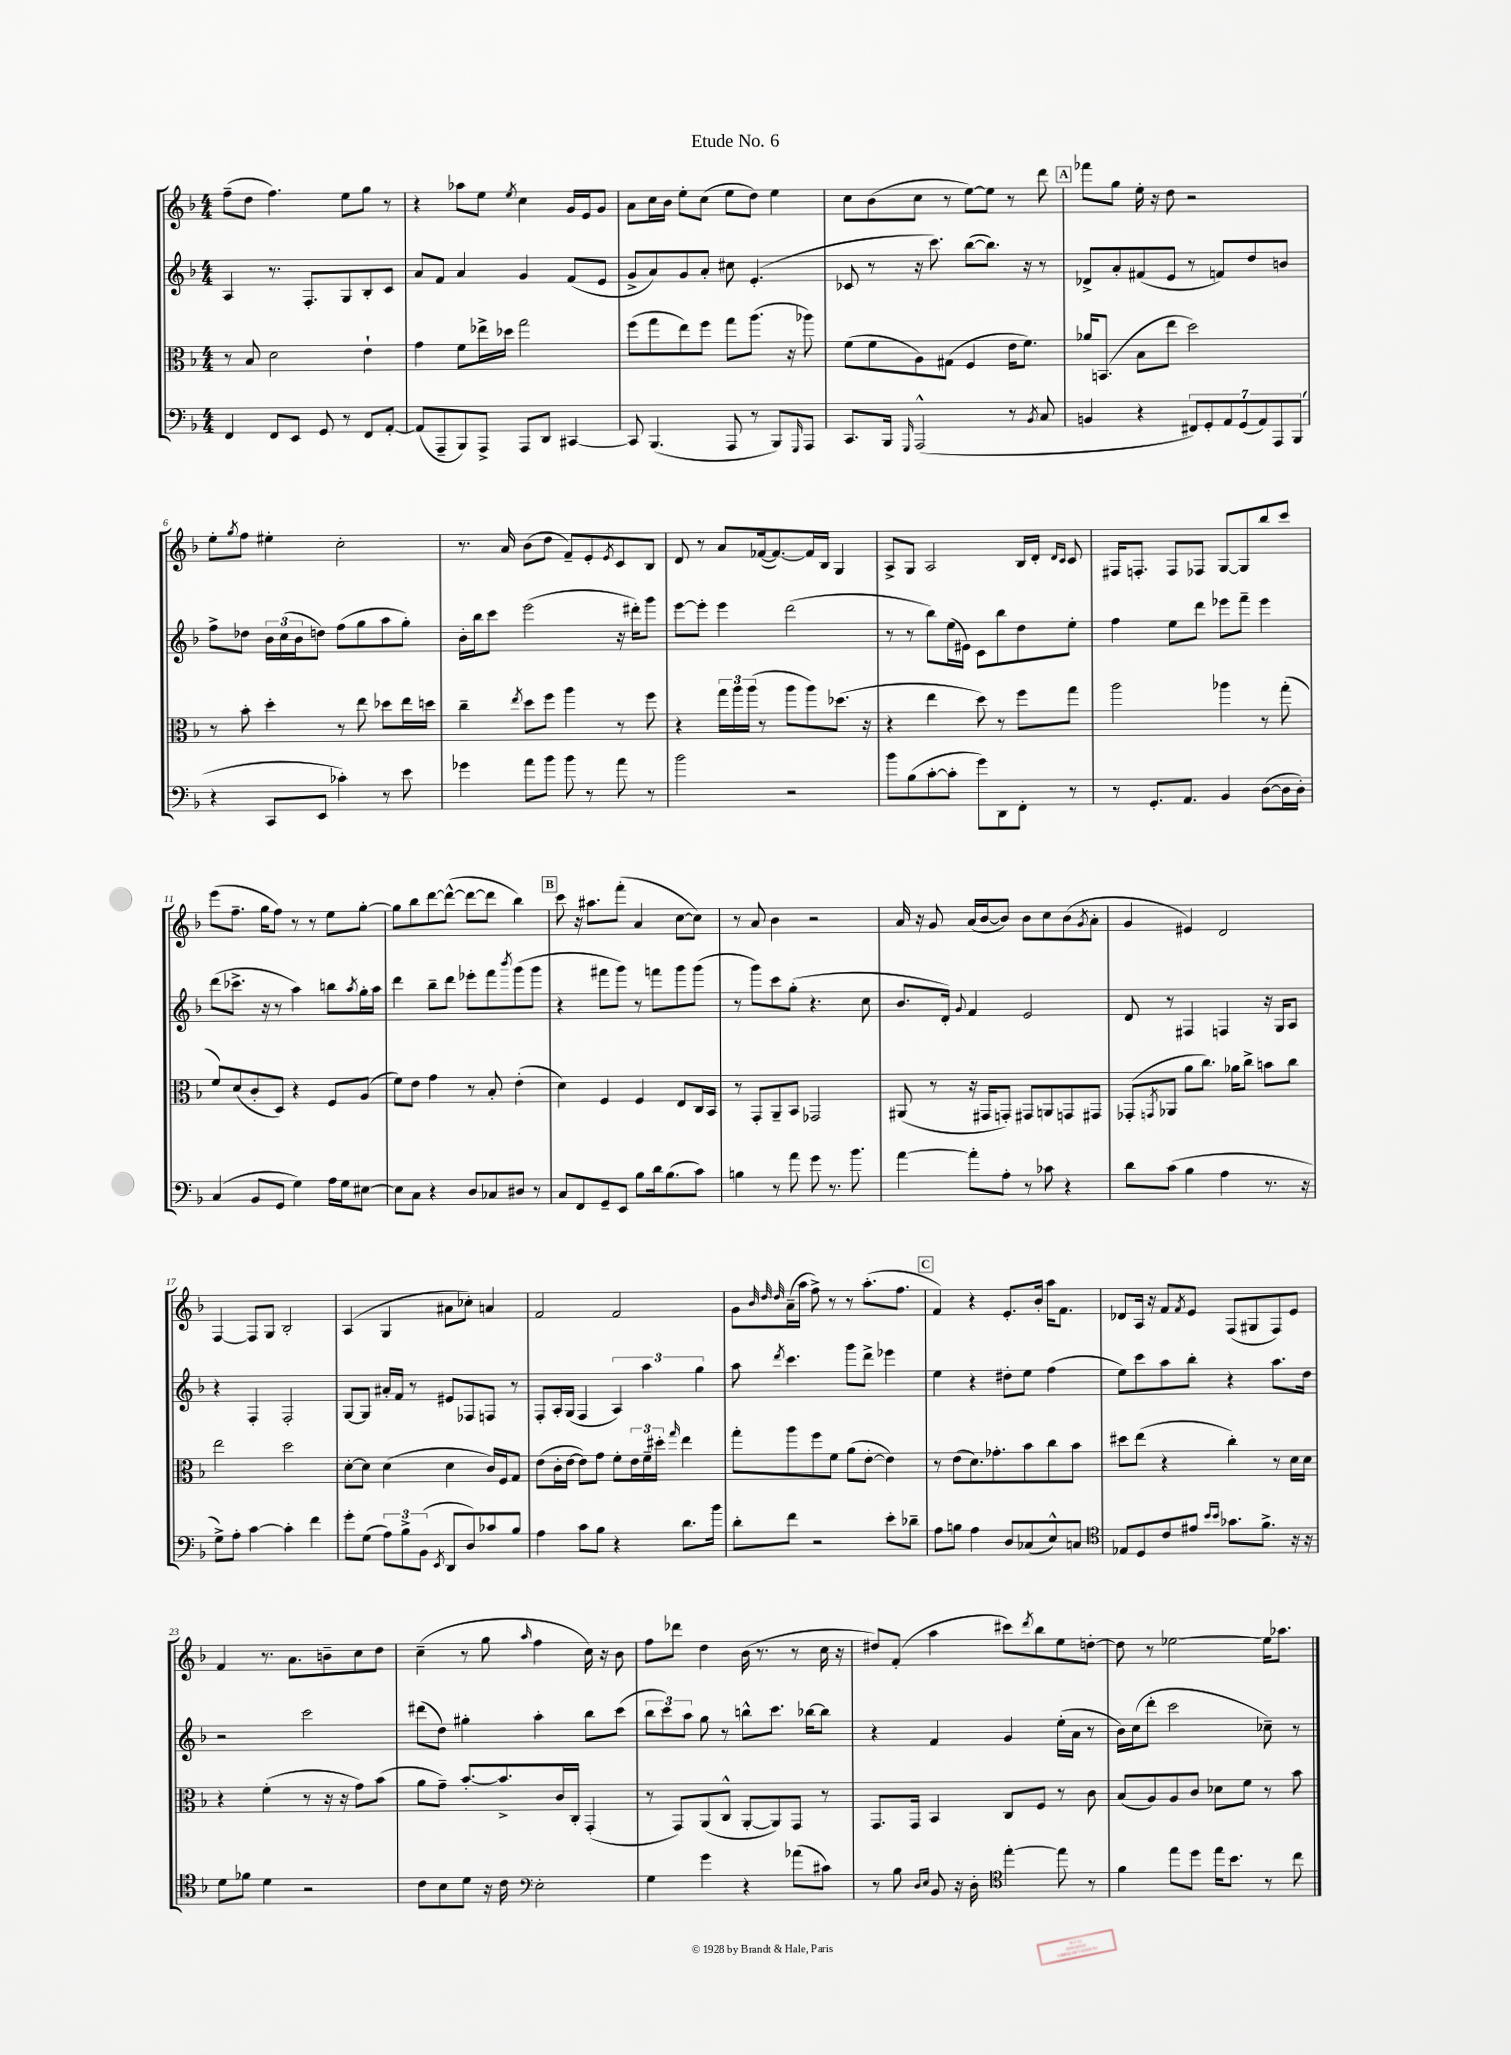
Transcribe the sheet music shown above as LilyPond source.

\header { title = "Etude No. 6" }
<<
\new StaffGroup <<
\new Staff = "s0" {
    \clef treble \key f \major \numericTimeSignature \time 4/4
    f''8--( d''8 f''4.) e''8 g''8 r8 |
    r4 aes''8 e''8 \acciaccatura { e''8 } c''4 g'16 e'16 g'8 |
    a'8 c''16 bes'16 e''8-. c''8( e''8 d''8) e''4 |
    c''8 bes'8( c''8 r8 e''8~) e''8 r8 d'''8 |
    \mark \markup { \box "A" } fes'''8 g''8 e''16-. r16 d''8 r2 |
    e''8-. \acciaccatura { g''8 } f''8 eis''4-. c''2-. |
    r8. a'16 bes'8( d''8 f'8--) e'8-. \acciaccatura { e'8 } c'8 bes8 |
    d'8 r8 a'8 fes'16~( fes'8.~) fes'16 bes16 g4 |
    a8-> g8 a2 bes16 d'16-. \grace { d'16 c'16 } c'8 |
    fis16 f8.-. f8 fes8 g8~ g8 bes''8 c'''8 |
    e'''8( f''8.-- g''16 f''8) r8 r8 e''8 g''8~-. |
    g''8 bes''8 d'''8~ d'''8~-^( d'''8~ d'''8 bes''4) |
    \mark \markup { \box "B" } c'''8 r16 ais''8. f'''8-.( a'4 c''8~ c''8) |
    r8 a'8 bes'4 r2 |
    a'16 r16 g'8 a'16( bes'16~ bes'8) bes'8 c''8 bes'8( \acciaccatura { g'8 } a'8-. |
    g'4 eis'4) d'2 |
    f4~ f8 g8 bes2-. |
    a4( g4 ais'8 ces''8-.) a'4 |
    f'2 f'2 |
    g'8 \grace { bes'32 d''32 d''32 } a'16--( a''16 f''8->) r8 r8 a''8.-.( f''8. |
    \mark \markup { \box "C" } f'4) r4 e'8.-. bes'16-. a''16 f'8. |
    des'8 a16 r16 f'8 \acciaccatura { f'8 } e'8 f8( gis8 f8) e'8 |
    f'4 r8. a'8. b'8-- c''8 d''8 |
    c''4--( r8 g''8 \grace { a''16 } f''4 c''16) r16 bes'8 |
    f''8 des'''8 d''4 bes'16( r8. r8 c''16 r16 |
    dis''8) f'8-.( a''4 cis'''8) \acciaccatura { d'''8 } bes''8 e''8 d''8~-. |
    d''8 r8 ees''2~ ees''16 aes''8. \bar "|." |
}
\new Staff = "s1" {
    \clef treble \key f \major \numericTimeSignature \time 4/4
    a4 r8. f8.-. g8 bes8-. c'8 |
    a'8 f'8 a'4 g'4 f'8( e'8 |
    g'8-> a'8) g'8 a'8-. cis''8 e'4.-.( |
    ces'8 r8 r16 c'''8.) bes''8~( bes''8.) r16 r8 |
    \mark \markup { \box "A" } des'8-> a'8-. fis'8( e'8 r8 f'8) d''8 b'8 |
    f''8-> des''8 \tuplet 3/2 { bes'16 c''16( bes'16 } d''8) f''8( g''8 a''8 g''8-.) |
    bes'16-. bes''16 c'''8 e'''2( r16 dis'''16-.) g'''8 |
    e'''8~ e'''8-. e'''4 d'''2( |
    r8 r8 bes''8) e''16( eis'16) c'8 bes''8 d''8 e''8-. |
    f''4 e''8 d'''8 ees'''8 f'''8-- ees'''4 |
    d'''8( ces'''8.-> r16 r8 a''4) b''8 \acciaccatura { a''8 } g''16-. a''16 |
    d'''4 bes''8-- d'''8 ees'''8-. f'''8 \acciaccatura { bes'''8 } g'''8( g'''8 |
    \mark \markup { \box "B" } r4 fis'''8 g'''8) r8 f'''8 g'''8 g'''8( |
    r8 g'''8) c'''8 g''8-.( r4. c''8 |
    bes'8. d'16-.) \appoggiatura { g'8 } f'4 e'2 |
    d'8 r8 fis4 f4 r16 g16 a8 |
    r4 f4-. f2-. |
    g8~ g8 ais'16-. f'16 r8 eis'8 fes8 f8 r8 |
    f8-. a16-. g16( f4 \tuplet 3/2 { a4) a''4 g''4 } |
    a''8 \acciaccatura { d'''8 } c'''4. g'''8 d'''8-> ees'''4 |
    \mark \markup { \box "C" } e''4 r4 dis''8-. e''8 f''4( |
    e''8) c'''8 a''8 bes''8-. r4 a''8. d''16 |
    r2 c'''2 |
    dis'''8( d''8) gis''4-. a''4-. bes''8 c'''8( |
    \tuplet 3/2 { bes''8 c'''8) a''8 } g''8 r8 b''8-^ c'''8. bes''16~ bes''8 |
    r4 f'4 g'4 e''16-.( a'16 r8 |
    bes'16) c''16( d'''8-. c'''2 ces''8--) r8 \bar "|." |
}
\new Staff = "s2" {
    \clef alto \key f \major \numericTimeSignature \time 4/4
    r8 bes8 d'2 e'4-! |
    g'4 f'8 ees''16-> des''16 g''2 |
    f''8( g''8 e''8) f''8 g''8 a''8.( r16 aes''8) |
    f'8( f'8 a8) gis8( f4 e'16 f'8.) |
    \mark \markup { \box "A" } aes'16 b,8.( bes8 e''8 d''2) |
    r8 bes'8-. d''4-. r8 e''8 des''8 e''16 d''16 |
    c''4-- \acciaccatura { e''8 } d''8 f''8 a''4 r8 f''8 |
    r4 \tuplet 3/2 { g''16 a''16 a''16( } r8 a''8 a''8) des''8.( r16 |
    r4 e''4 d''8) r8 f''8 g''8 |
    a''2 aes''4 r8 g''8-.( |
    f'8) d'8( c'8-. d8) r4 f8 a8( |
    f'8) e'8 g'4 r8 bes8-. e'4-.( |
    \mark \markup { \box "B" } d'4) f4 f4 e8 c16 bes,16 |
    r8 g,8-. a,8-- bes,8 ges,2 |
    ais,8( r8 r16 gis,16 g,8-.) gis,8 a,8 g,8 gis,8 |
    ges,8-.( \acciaccatura { g,8 } aes,8 a'8 c''8.) aes'16 c''8-> b'8 c''8 |
    e''2 d''2 |
    d'8~-. d'8 d'4( d'4 c'16) f16 g8 |
    e'8( c'16-. e'16~ e'8) g'8 f'8-. \tuplet 3/2 { e'16 f'16-- dis''16-. } \grace { g''16 } e''4 |
    g''8-. a''8 f''8 f'8 a'8( e'8~-. e'4) |
    \mark \markup { \box "C" } r8 e'8( d'8.) ges'8.-. bes'8 c''8 bes'8 |
    dis''8 e''8( r4 c''4-.) r8 d'16 d'16 |
    r4 f'4-.( r8 r16 r16 g'8) bes'8( |
    a'8 g'8--) bes'8.~-. bes'8.-> c'16 c16-. g,4-.( |
    r8 g,8) a,8( c8-^ a,8~-. a,8) g,8 r8 |
    g,8. g,16 bes,4 c8 f8 r8 c'8 |
    bes8( a8) a8 c'8 des'8 f'8 r8 bes'8 \bar "|." |
}
\new Staff = "s3" {
    \clef bass \key f \major \numericTimeSignature \time 4/4
    f,4 f,8 e,8 g,8 r8 f,8 a,8~-. |
    a,8( a,,8-- bes,,8) a,,8-> a,,8 d,8 cis,4~ |
    cis,8 bes,,4.( a,,8 r8 bes,,8) \grace { g,,16 } a,,8 |
    c,8. bes,,16 \grace { g,,16 } a,,2-^( r8 \acciaccatura { bes,8 } c8 |
    \mark \markup { \box "A" } b,4 r4 \tuplet 7/4 { fis,8) g,8-. a,8 g,8( a,8) a,,8 bes,,8( } |
    r4 c,8 e,8 ces'4-.) r8 e'8 |
    ges'4 a'8 bes'8 bes'8 r8 a'8 r8 |
    bes'2 r2 |
    bes'8 bes8( c'8~-. c'8-. g'8) d,8 f,8-. r8 |
    r8 g,8.-. a,8. bes,4 d8~( d16 d16-.) |
    c4( bes,8 g,8 g4) a16 g16 eis8~ |
    eis8 c8 r4 d8 ces8 dis8 r8 |
    \mark \markup { \box "B" } c8 f,8 g,8-- e,8 bes8 d'16 bes8.( c'8) |
    b4 r8 a'8 g'8 r8. bes'8. |
    a'4~ a'8-. a8-. r8 ces'8 r4 |
    d'8 c'8( bes4 a4 r8. r16 |
    g8->) a8-. c'4~ c'4-. f'4 |
    g'8-. g8( \tuplet 3/2 { a8) bes8-> bes,8( } \acciaccatura { e,8 } d,8 d8) ces'8 bes8 |
    a4 c'8 bes8 r4 d'8. bes'16 |
    d'8-. f'8 r2 e'8-. des'8-- |
    \mark \markup { \box "C" } a8 b8 a4 d8 ces8( e8-^) c8 |
    \clef tenor ees8 d8 c'8 eis'8 \grace { bes'16 bes'16 } ges'8. f'8.-> r16 r16 |
    d'8 fes'8 d'4 r2 |
    c'8 bes8 d'8 r16 c'16 \clef bass e2-. |
    g4 g'4 r4 aes'8( cis'8) |
    r8 bes8 \grace { d16 e16 } bes,8 r16 d16-. \clef tenor e''4~-. e''8 r8 |
    f'4 e''8 d''8 e''16 bes'8. r8 c''8 \bar "|." |
}
>>
>>
